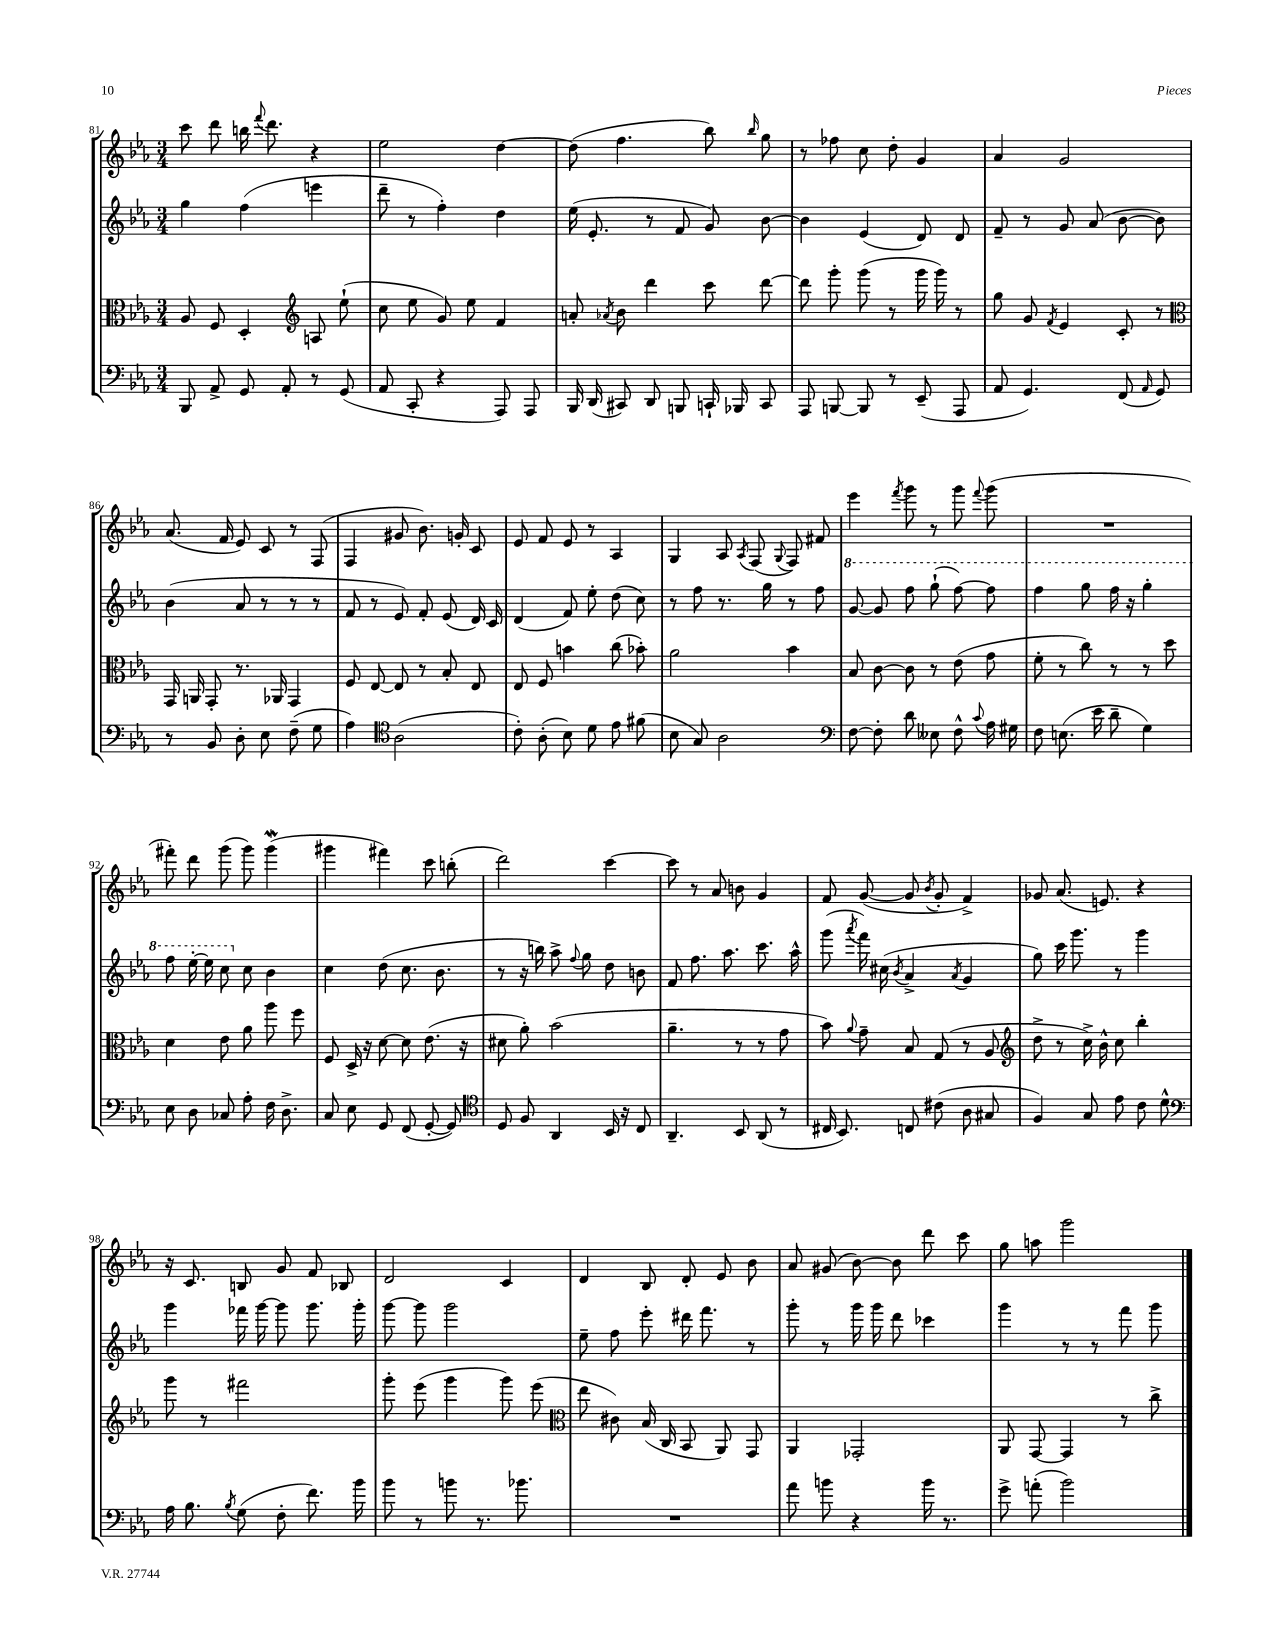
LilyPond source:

<<
\new StaffGroup <<
\new Staff = "s0" {
    \clef treble \key ees \major \numericTimeSignature \time 3/4
    \autoBeamOff c'''8 d'''8 b''16 \appoggiatura { f'''8 } d'''8. r4 |
    ees''2 d''4~ |
    d''8( f''4. bes''8) \grace { bes''16 } g''8 |
    r8 fes''8 c''8 d''8-. g'4 |
    aes'4 g'2 |
    aes'8.( f'16 ees'8) c'8 r8 f8( |
    f4 gis'8 bes'8.) g'16-. c'8 |
    ees'8 f'8 ees'8 r8 aes4 |
    g4 aes8 \acciaccatura { aes8 } f8( \appoggiatura { g8 } f8) fis'8 |
    ees'''4 \acciaccatura { f'''8 } g'''8 r8 g'''8 \appoggiatura { f'''8 } g'''8( |
    R2. |
    fis'''8-.) d'''8 g'''8( g'''8) g'''4\mordent( |
    gis'''4 fis'''4) c'''8 b''8-.( |
    d'''2) c'''4~ |
    c'''8 r8 aes'8 b'8 g'4 |
    f'8 g'8~( g'8 \acciaccatura { bes'8 } g'8-. f'4->) |
    ges'8 aes'8.( e'8.) r4 |
    r16 c'8. b8 g'8 f'8 bes8 |
    d'2 c'4 |
    d'4 bes8 d'8-. ees'8 bes'8 |
    aes'8 gis'8( bes'8~) bes'8 d'''8 c'''8 |
    g''8 a''8 g'''2 \bar "|." |
}
\new Staff = "s1" {
    \clef treble \key ees \major \numericTimeSignature \time 3/4
    \autoBeamOff g''4 f''4( e'''4 |
    d'''8-- r8 f''4-.) d''4 |
    ees''16( ees'8.-. r8 f'8 g'8) bes'8~ |
    bes'4 ees'4( d'8) d'8 |
    f'8-- r8 g'8 aes'8( bes'8~ bes'8) |
    bes'4( aes'8 r8 r8 r8 |
    f'8 r8 ees'8) f'8-. ees'8( d'16) c'16 |
    d'4( f'8) ees''8-. d''8( c''8) |
    r8 f''8 r8. g''16 r8 f''8 |
    \ottava #1 g''8~ g''8 f'''8 g'''8-!( f'''8~) f'''8 |
    f'''4 g'''8 f'''16 r16 g'''4-. |
    f'''8 ees'''16~-. ees'''16 c'''8 \ottava #0 c''8 bes'4 |
    c''4 d''8( c''8. bes'8. |
    r8 r16 b''16) aes''8-> \appoggiatura { f''8 } g''8 d''8 b'8 |
    f'8 f''8. aes''8. c'''8. aes''16-^ |
    g'''8( \acciaccatura { aes'''8 } f'''16) cis''16( \acciaccatura { bes'8 } aes'4-> \acciaccatura { aes'8 } g'4 |
    g''8) c'''16 g'''8. r8 g'''4 |
    g'''4 fes'''16 g'''16~ g'''8 g'''8. g'''16-. |
    g'''8~ g'''8 g'''2 |
    ees''8-- f''8 ees'''8-. dis'''16 f'''8. r8 |
    g'''8-. r8 g'''16 g'''16 d'''8 ces'''4 |
    g'''4 r8 r8 f'''8 g'''8 \bar "|." |
}
\new Staff = "s2" {
    \clef alto \key ees \major \numericTimeSignature \time 3/4
    \autoBeamOff aes8 f8 d4-. \clef treble a8 ees''8-!( |
    c''8 ees''8 g'8) ees''8 f'4 |
    a'8-. \acciaccatura { aes'8 } bes'8 d'''4 c'''8 d'''8~ |
    d'''8 g'''8-. g'''8( r8 g'''16 g'''16) r8 |
    g''8 g'8 \acciaccatura { f'8 } ees'4 c'8-. r8 |
    \clef alto g,16 a,16 g,8-. r8. aes,16 g,4 |
    f8 ees8~ ees8 r8 bes8-. ees8 |
    ees8 f8 b'4 c''8( bes'8-.) |
    aes'2 bes'4 |
    bes8 c'8~ c'8 r8 ees'8( g'8 |
    f'8-. r8 c''8) r8 r8 d''8 |
    d'4 ees'8 aes'8 aes''8 f''8 |
    f8 d16-> r16 d'8~ d'8 ees'8.( r16 |
    dis'8 aes'8-.) bes'2( |
    aes'4.-- r8 r8 g'8 |
    bes'8) \appoggiatura { aes'8 } g'8-- bes8 g8( r8 aes8 |
    \clef treble d''8-> r8 c''16->) bes'16-^ c''8 bes''4-. |
    g'''8 r8 fis'''2 |
    g'''8-. ees'''8( g'''4 g'''8) ees'''8( |
    \clef alto ees''8 cis'8) bes16( c16 bes,8 aes,8) g,8 |
    aes,4 ges,2-. |
    aes,8 g,8~ g,4 r8 c''8-> \bar "|." |
}
\new Staff = "s3" {
    \clef bass \key ees \major \numericTimeSignature \time 3/4
    \autoBeamOff bes,,8 aes,8-> g,8 aes,8-. r8 g,8( |
    aes,8 c,8-. r4 aes,,8) aes,,8 |
    bes,,16 d,16( cis,8) d,8 b,,8 c,16-! bes,,16 c,8 |
    aes,,8 b,,8~ b,,8 r8 ees,8--( aes,,8 |
    aes,8 g,4.) f,8( \grace { aes,16 } g,8) |
    r8 bes,8 d8-. ees8 f8--( g8 |
    aes4) \clef tenor aes2( |
    c'8-.) aes8-.( bes8) d'8 ees'8 fis'8( |
    bes8 g8) aes2 |
    \clef bass f8~ f8-. d'8 eeses8 f8-^ \appoggiatura { c'8 } aes16 gis16 |
    f8 e8.( ees'16 d'8-- g4) |
    ees8 d8 ces8 aes8-. f16 d8.-> |
    c8 ees8 g,8 f,8( g,8~-. g,8) |
    \clef tenor d8 f8 aes,4 bes,16 r16 c8 |
    aes,4.-- bes,8 aes,8( r8 |
    cis16 bes,8.) c8 cis'8( aes8 gis8 |
    f4) g8 ees'8 c'8 d'8-^ |
    \clef bass aes16 bes8. \acciaccatura { bes8 } g8( f8-. f'8.) bes'16 |
    bes'8 r8 b'8 r8. bes'8. |
    R2. |
    aes'8 b'8 r4 b'16 r8. |
    g'8-> a'8-.( bes'2) \bar "|." |
}
>>
>>
\layout { \context { \Score currentBarNumber = #81 } }
